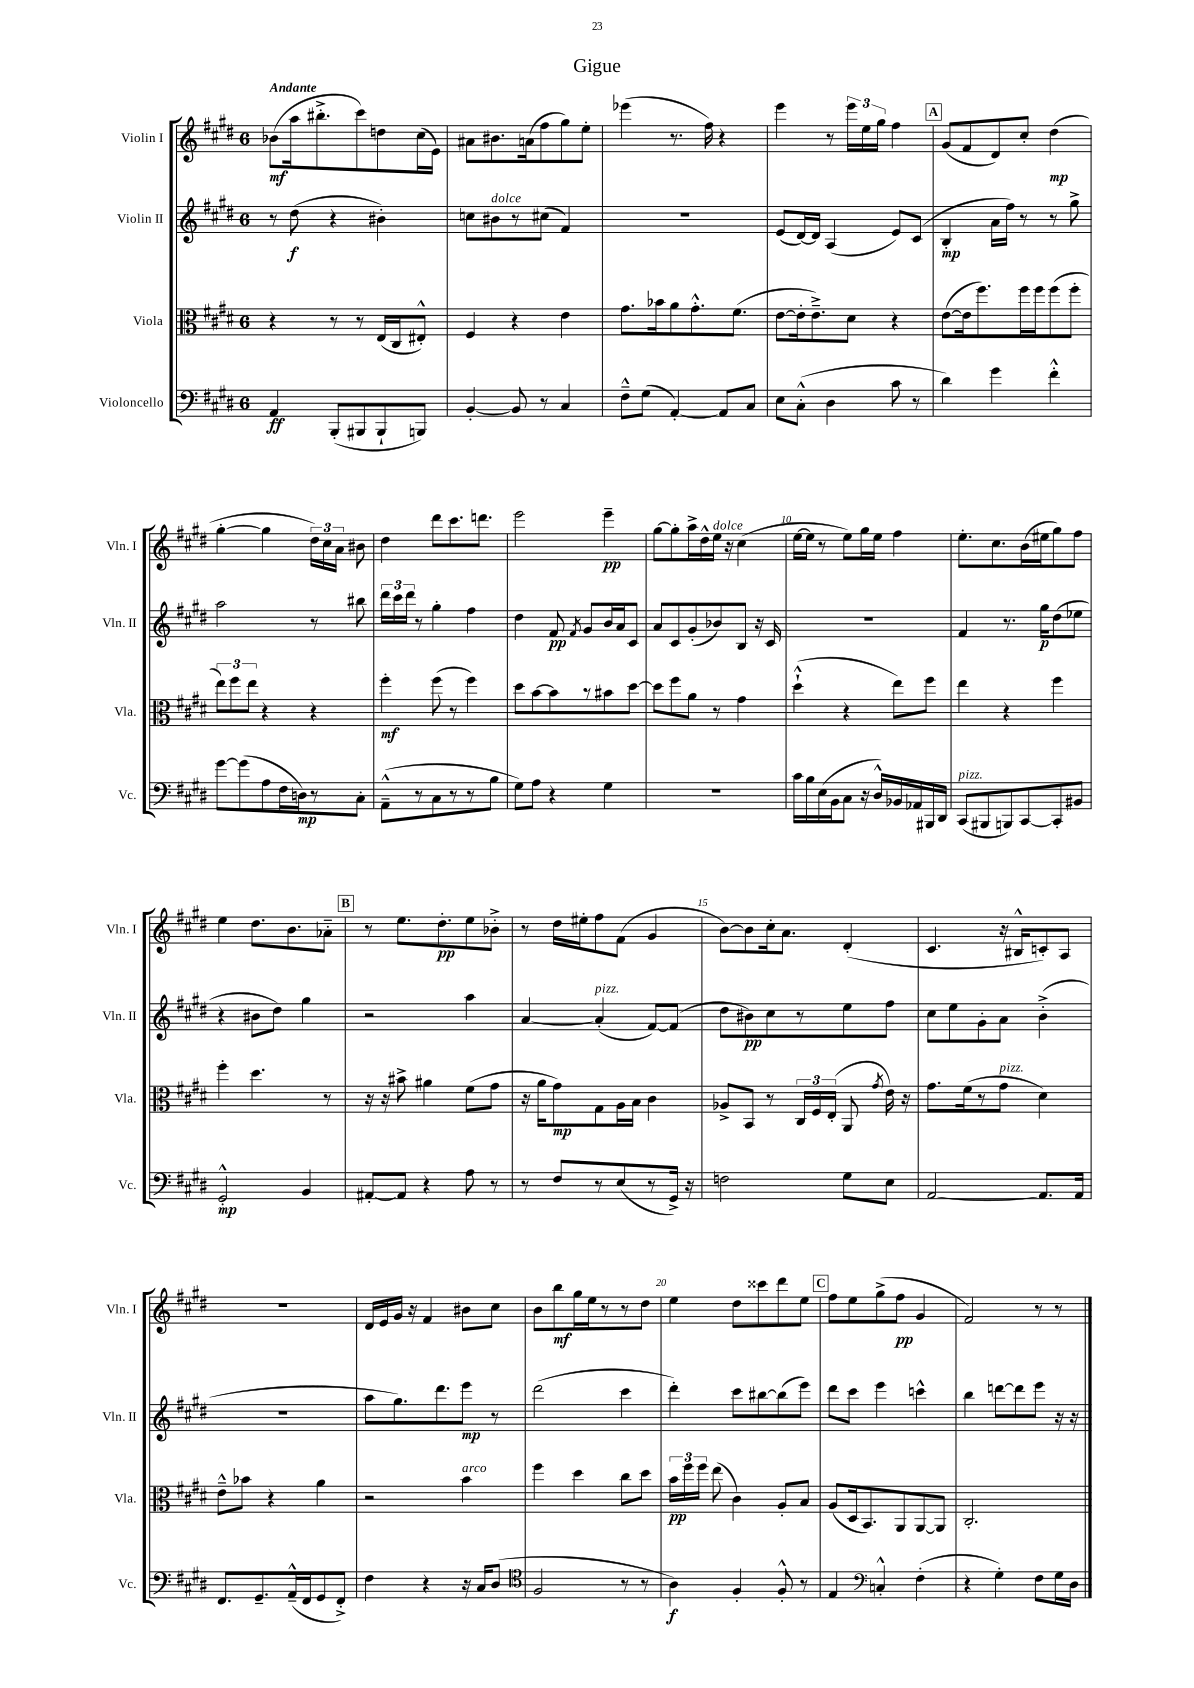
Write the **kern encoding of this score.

**kern	**kern	**kern	**kern
*staff4	*staff3	*staff2	*staff1
*clefF4	*clefC3	*clefG2	*clefG2
*k[f#c#g#d#]	*k[f#c#g#d#]	*k[f#c#g#d#]	*k[f#c#g#d#]
*M6/8	*M6/8	*M6/8	*M6/8
4AA	4r	8r	(8b-
.	.	(8dd#	16aa
.	.	.	8.bb#'^
(8BBB'	8r	4r	.
8BBB#	8r	.	8ccc#)
8BBB#`	(16E	4b#')	8dd
.	16C#	.	.
8BBB)	8E#'^^)	.	(16cc#
.	.	.	16e)
=	=	=	=
[4BB'	4F#	8cc	8a#
.	.	8b#	8.b#
8BB]	4r	8r	.
.	.	.	(16a
8r	.	(8cc#	8ff#
4C#	4e	4f#)	8gg#)
.	.	.	8ee'
=	=	=	=
8F#~^^	8.g#	2.r	(4eee-
(8G#	.	.	.
.	16b-	.	.
[4AA')	8a	.	8.r
.	8.g#'^^	.	.
.	.	.	16ff#)
8AA]	.	.	4r
.	(8.f#	.	.
8C#	.	.	.
=	=	=	=
8E	[8e	(8e	4eee
(8C#'^^	16e']	[16d#)	.
.	8.e~^)	16d#]	.
4D#	.	(4A	8r
.	8d#	.	24eee
.	.	.	24ee
.	.	.	24gg#
8c#	4r	8e)	4ff#
8r	.	(8c#	.
=	=	=	=
4d#)	([8e	4B'	(8g#
.	16e]	.	8f#
.	8.ff#)	.	.
4g#	.	16a	8d#)
.	.	16ff#)	.
.	16ff#	8r	8cc#'
.	16ff#	.	.
4f#'^^	(8ff#	8r	(4dd#
.	8ff#'	8gg#^	.
=	=	=	=
[8g#	12ee)	2aa	[4gg#'
.	12ff#	.	.
(8g#]	.	.	.
.	12ee	.	.
8A	4r	.	4gg#]
16F#	.	.	.
16D)	.	.	.
8r	4r	8r	24dd#)
.	.	.	24cc#
.	.	.	24a
8C#'	.	8bb#	8b#
=	=	=	=
(8AA~^^	4ff#'	24ddd#	4dd#
.	.	24ccc#	.
.	.	24ddd#	.
8r	.	8r	.
8C#	(8ff#	4gg#'	8ddd#
8r	8r	.	8.ccc#
8r	4ff#)	4ff#	.
.	.	.	8.ddd
8B	.	.	.
=	=	=	=
8G#)	8dd#	4dd#	2eee
8A	[8b	.	.
4r	8b]	8f#	.
.	.	8qf#	.
.	8r	8g#	.
4G#	8b#	16b	4eee~
.	.	16a	.
.	[8dd#	8c#	.
=	=	=	=
2.r	8dd#]	8a	[8gg#
.	8ff#	8c#	8gg#']
.	8a	(8g#'	16aa^
.	.	.	16dd#^^
.	8r	8b-)	16ee
.	.	.	16r
.	4g#	8B	(4cc#
.	.	16r	.
.	.	16c#	.
=	=	=	=
16c#	(4dd#`^^	2.r	[16ee
16B	.	.	16ee]
(16E	.	.	8r
16BB	.	.	.
8C#	4r	.	8ee)
16r	.	.	16gg#
16D#^^)	.	.	16ee
16BB-	8ee)	.	4ff#
16AA-	.	.	.
16BBB#	8ff#	.	.
16DD#	.	.	.
=	=	=	=
(8CC#	4ee	4f#	8.ee'
8BBB#	.	.	.
.	.	.	8.cc#
8BBB)	4r	8.r	.
[8CC#	.	.	(16b
.	.	16gg#	16ee#
8CC#']	4ff#	(8dd#	8gg#)
8BB#	.	8ee-	8ff#
=	=	=	=
2GG#'^^	4ff#'	4r	4ee
.	4.dd#	8b#	8.dd#
.	.	8dd#)	.
.	.	.	8.b
4BB	.	4gg#	.
.	8r	.	8a-'~
=	=	=	=
[8AA#'	16r	2r	8r
.	16r	.	.
8AA#]	8b#^	.	8.ee
4r	4a#	.	.
.	.	.	8.dd#'
8A	(8f#	4aa	8ee
8r	8g#	.	8b-'^
=	=	=	=
8r	16r	[4a	8r
.	16a	.	.
8F#	8g#)	.	16dd#
.	.	.	16ee#'
8r	8G#	(4a']	8ff#
(8E	16A	.	(8f#
.	16B	.	.
8r	4c#	[8f#)	4g#
16GG#^)	.	(8f#]	.
16r	.	.	.
=	=	=	=
2F	8A-^	8dd#	[8b)
.	8BB	8b#)	8b]
.	8r	8cc#	16cc#'
.	.	.	8.a
.	24C#	8r	.
.	24F#	.	.
.	(24E'	.	.
8G#	8AA	8ee	(4d#'
.	8qg#	.	.
8E	16e)	8ff#	.
.	16r	.	.
=	=	=	=
[2AA	8.g#	8cc#	4.c#
.	.	8ee	.
.	(16f#	.	.
.	8r	8g#'	.
.	8g#	8a	16r
.	.	.	16B#^^
8.AA]	4d#)	(4b'^	8c')
.	.	.	8A
16AA	.	.	.
=	=	=	=
8.FF#	8e~^^	2.r	2.r
.	8b-	.	.
8.GG#~	.	.	.
.	4r	.	.
(16AA~^^	.	.	.
16FF#	.	.	.
8GG#	4a	.	.
8FF#'^)	.	.	.
=	=	=	=
4F#	2r	8aa	16d#
.	.	.	16e
.	.	8.gg#)	16g#
.	.	.	16r
4r	.	.	4f#
.	.	8.ddd#	.
16r	4b	8eee	8b#
16C#	.	.	.
(8D#	.	8r	8cc#
=	=	=	=
*clefC4	*	*	*
2F#	4ff#	(2ddd#	8b
.	.	.	8bb
.	4dd#	.	16gg#
.	.	.	16ee
.	.	.	8r
8r	8cc#	4ccc#	8r
8r	8dd#	.	8dd#
=	=	=	=
4A)	24b	4ddd#')	4ee
.	24ff#	.	.
.	24ff#	.	.
.	(8ee	.	.
4F#'	4c#)	8ccc#	8dd#
.	.	[8bb#	8ccc##
8F#'^^	8A'	(8bb#]	8ddd#
8r	8B	8eee)	8ee
=	=	=	=
4E	(8A	8ddd#	8ff#
.	16D#	8ccc#	8ee
.	8.BB)	.	.
*clefF4	*	*	*
4C'^^	.	4eee	(8gg#^
.	8AA	.	8ff#
(4F#'	[8AA	4ccc^^	4g#
.	8AA]	.	.
=	=	=	=
4r	2.C#'	4bb	2f#)
4G#')	.	[8ddd	.
.	.	8ddd]	.
8F#	.	8eee	8r
16G#	.	16r	8r
16D#	.	16r	.
==	==	==	==
*-	*-	*-	*-
